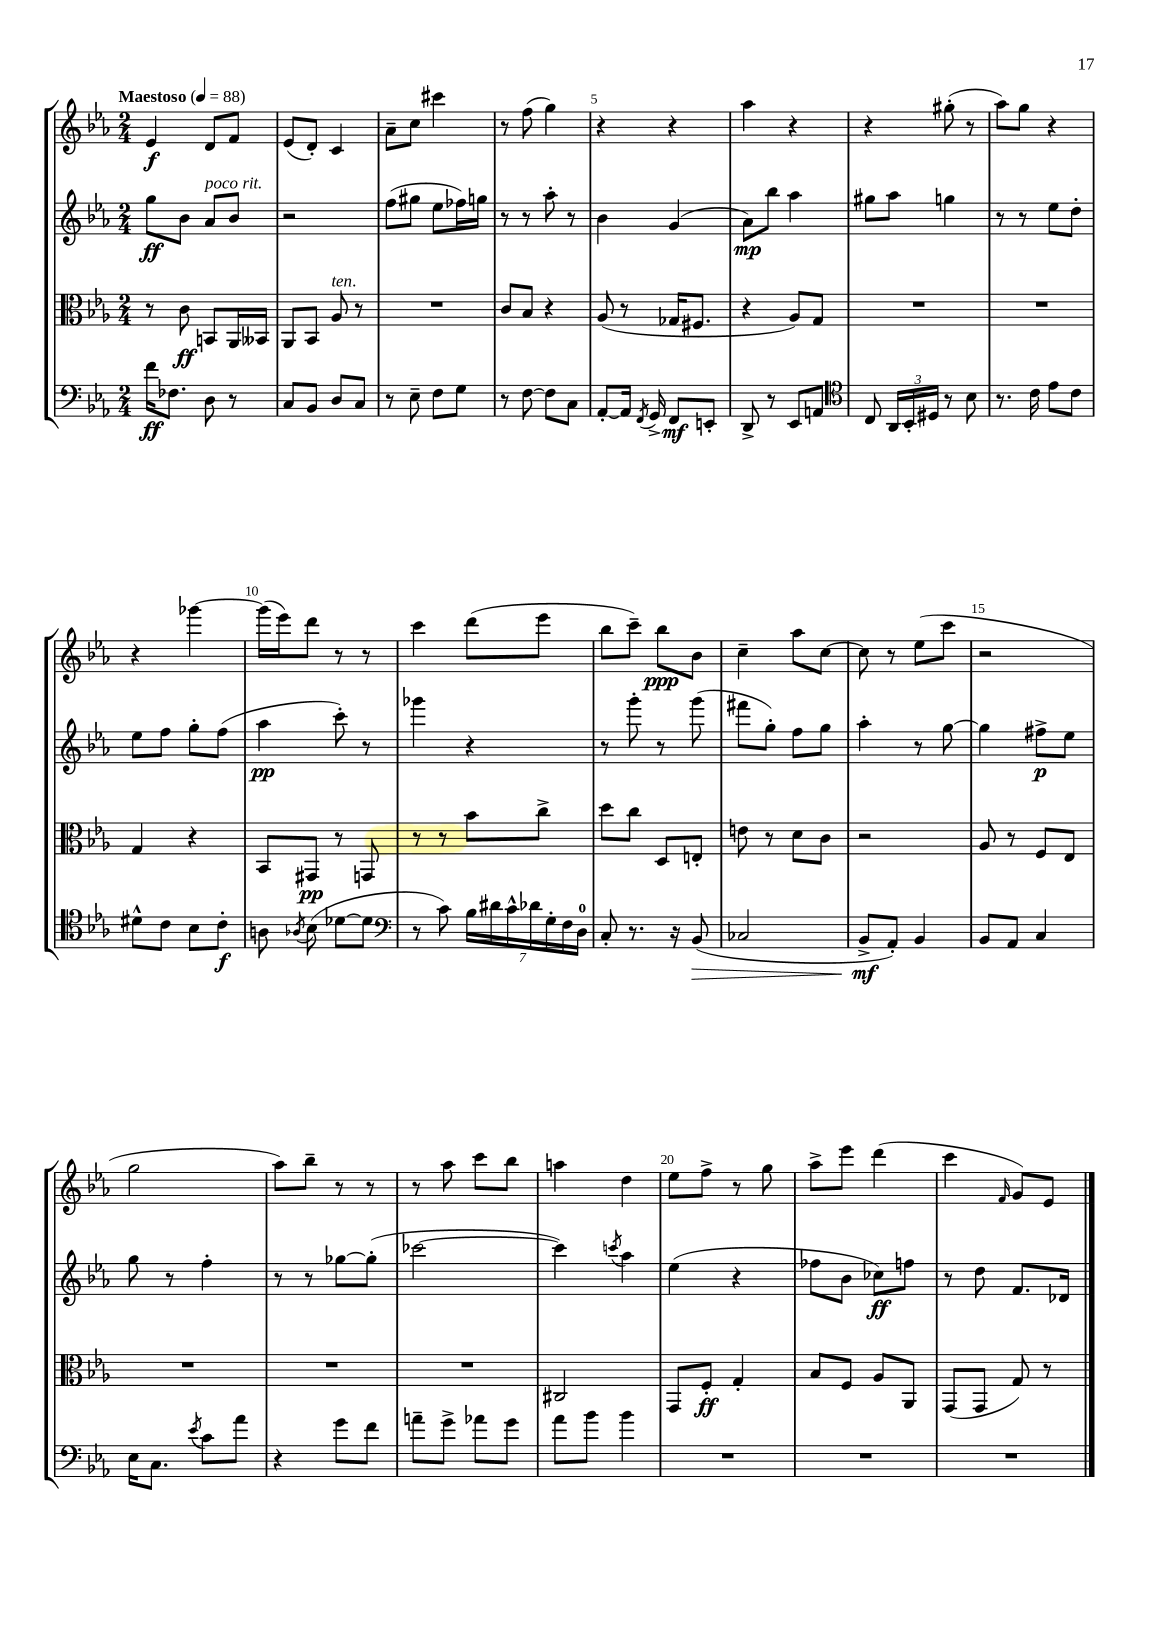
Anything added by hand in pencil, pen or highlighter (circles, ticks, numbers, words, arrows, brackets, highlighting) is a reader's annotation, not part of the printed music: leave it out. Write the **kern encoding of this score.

**kern	**dynam	**kern	**dynam	**kern	**dynam	**kern	**dynam
*part4	*part4	*part3	*part3	*part2	*part2	*part1	*part1
*staff4	*staff4	*staff3	*staff3	*staff2	*staff2	*staff1	*staff1
*clefF4	*	*clefC3	*	*clefG2	*	*clefG2	*
*k[b-e-a-]	*	*k[b-e-a-]	*	*k[b-e-a-]	*	*k[b-e-a-]	*
*M2/4	*	*M2/4	*	*M2/4	*	*M2/4	*
*MM88	*	*MM88	*	*MM88	*	*MM88	*
=1	=1	=1	=1	=1	=1	=1	=1
!	!	!	!	!	!	!LO:TX:a:B:t=Maestoso	!
16f\KL	ff	8r	.	8gg\L	ff	4e-/	f
8.F-X\J	.	.	.	.	.	.	.
.	.	8c\	ff	8b-\J	.	.	.
!	!	!	!	!LO:TX:a:i:t=poco rit.	!	!	!
8D\	.	8BBn/L	.	8a-/L	.	8d/L	.
8r	.	16AA-/L	.	8b-/J	.	8f/J	.
.	.	16BB--X/JJ	.	.	.	.	.
=2	=2	=2	=2	=2	=2	=2	=2
8C/L	.	8AA-/L	.	2r	.	(8e-/L	.
8BB-/J	.	8BB-/J	.	.	.	8d'/J)	.
!	!	!LO:TX:a:i:t=ten.	!	!	!	!	!
8D/L	.	8A-/	.	.	.	4c/	.
8C/J	.	8r	.	.	.	.	.
=3	=3	=3	=3	=3	=3	=3	=3
8r	.	2r	.	(8ff\L	.	8a-~\L	.
8E-~\	.	.	.	8gg#X\J	.	8cc\J	.
8F\L	.	.	.	8ee-\L	.	4ccc#X\	.
8G\J	.	.	.	16ff-X\L)	.	.	.
.	.	.	.	16ggn\JJ	.	.	.
=4	=4	=4	=4	=4	=4	=4	=4
8r	.	8c/L	.	8r	.	8r	.
[8F\	.	8B-/J	.	8r	.	(8ff\	.
8F\L]	.	4r	.	8aa-'\	.	4gg\)	.
8C\J	.	.	.	8r	.	.	.
=5	=5	=5	=5	=5	=5	=5	=5
[8AA-'/L	.	(8A-/	.	4b-\	.	4r	.
16AA-/Jk]	.	8r	.	.	.	.	.
8qFF/	.	.	.	.	.	.	.
16GG^/	.	.	.	.	.	.	.
8FF/L	mf	16G-X/KL	.	(4g/	.	4r	.
.	.	8.F#X/J	.	.	.	.	.
8EEn'/J	.	.	.	.	.	.	.
=6	=6	=6	=6	=6	=6	=6	=6
8DD^/	.	4r	.	8a-\L)	mp	4aa-\	.
8r	.	.	.	8bb-\J	.	.	.
8EE-/L	.	8A-/L)	.	4aa-\	.	4r	.
8AAn/J	.	8G/J	.	.	.	.	.
=7	=7	=7	=7	=7	=7	=7	=7
*clefC4	*	*	*	*	*	*	*
8C/	.	2r	.	8gg#X\L	.	4r	.
24AA-/LL	.	.	.	8aa-\J	.	.	.
24BB-'/	.	.	.	.	.	.	.
24D#X/JJ	.	.	.	.	.	.	.
8r	.	.	.	4ggn\	.	(8gg#X'\	.
8B-\	.	.	.	.	.	8r	.
=8	=8	=8	=8	=8	=8	=8	=8
8.r	.	2r	.	8r	.	8aa-\L)	.
.	.	.	.	8r	.	8gg\J	.
16c\	.	.	.	.	.	.	.
8e-\L	.	.	.	8ee-\L	.	4r	.
8c\J	.	.	.	8dd'\J	.	.	.
!!LO:LB:g=z
=9	=9	=9	=9	=9	=9	=9	=9
8d#X^^\L	.	4G/	.	8ee-\L	.	4r	.
8c\J	.	.	.	8ff\J	.	.	.
8B-\L	.	4r	.	8gg'\L	.	[4ggg-X\	.
8c'\J	f	.	.	(8ff\J	.	.	.
=10	=10	=10	=10	=10	=10	=10	=10
8An\	.	8BB-/L	.	4aa-\	pp	(16ggg-\LL]	.
.	.	.	.	.	.	16eee-\J)	.
8qA-X/	.	.	.	.	.	.	.
(8B-\	.	8GG#X/J	pp	.	.	8ddd\J	.
[8d-X\L	.	8r	.	8ccc'\)	.	8r	.
8d-\J]	.	8GGn/	.	8r	.	8r	.
=11	=11	=11	=11	=11	=11	=11	=11
*clefF4	*	*	*	*	*	*	*
8r	.	8r	.	4ggg-X\	.	4ccc\	.
8c\)	.	8r	.	.	.	.	.
28B-\LL	.	8b-\L	.	4r	.	(8ddd\L	.
28d#X\	.	.	.	.	.	.	.
28c^^\	.	.	.	.	.	.	.
28d-X\	.	.	.	.	.	.	.
.	.	8cc^\J	.	.	.	8eee-\J	.
28G'\	.	.	.	.	.	.	.
28F\	.	.	.	.	.	.	.
28D\JJ	.	.	.	.	.	.	.
=12	=12	=12	=12	=12	=12	=12	=12
8C'/	.	8dd\L	.	8r	.	8bb-\L	.
8.r	.	8cc\J	.	8ggg'\	.	8ccc~\J)	.
.	.	8D/L	.	8r	.	8bb-\L	ppp
16r	.	.	.	.	.	.	.
!	!LO:HP:b	!	!	!	!	!	!
(8BB-/	>	8En'/J	.	(8ggg\	.	8b-\J	.
=13	=13	=13	=13	=13	=13	=13	=13
2C-X/	.	8en\	.	8fff#X\L	.	4cc~\	.
.	.	8r	.	8gg'\J)	.	.	.
.	.	8d\L	.	8ff\L	.	8aa-\L	.
.	.	8c\J	.	8gg\J	.	[8cc\J	.
=14	=14	=14	=14	=14	=14	=14	=14
8BB-^/L	mf	2r	.	4aa-'\	.	8cc\]	.
8AA-'/J)	]	.	.	.	.	8r	.
4BB-/	.	.	.	8r	.	(8ee-\L	.
.	.	.	.	[8gg\	.	8ccc\J	.
=15	=15	=15	=15	=15	=15	=15	=15
8BB-/L	.	8A-/	.	4gg\]	.	2r	.
8AA-/J	.	8r	.	.	.	.	.
4C/	.	8F/L	.	8ff#X^\L	p	.	.
.	.	8E-/J	.	8ee-\J	.	.	.
!!LO:LB:g=z
=16	=16	=16	=16	=16	=16	=16	=16
16E-\KL	.	2r	.	8gg\	.	2gg\	.
8.C\J	.	.	.	.	.	.	.
.	.	.	.	8r	.	.	.
8qe-/	.	.	.	.	.	.	.
8c\L	.	.	.	4ff'\	.	.	.
8a-\J	.	.	.	.	.	.	.
=17	=17	=17	=17	=17	=17	=17	=17
4r	.	2r	.	8r	.	8aa-\L)	.
.	.	.	.	8r	.	8bb-~\J	.
8g\L	.	.	.	[8gg-X\L	.	8r	.
8f\J	.	.	.	(8gg-'\J]	.	8r	.
=18	=18	=18	=18	=18	=18	=18	=18
8an~\L	.	2r	.	[2ccc-X\	.	8r	.
8g^\J	.	.	.	.	.	8aa-\	.
8a-X\L	.	.	.	.	.	8ccc\L	.
8g\J	.	.	.	.	.	8bb-\J	.
=19	=19	=19	=19	=19	=19	=19	=19
8a-\L	.	2C#X/	.	4ccc-\])	.	4aan\	.
8b-\J	.	.	.	.	.	.	.
.	.	.	.	8qcccn/	.	.	.
4b-\	.	.	.	4aa-\	.	4dd\	.
=20	=20	=20	=20	=20	=20	=20	=20
2r	.	8GG/L	.	(4ee-\	.	8ee-\L	.
.	.	8F'/J	ff	.	.	8ff^\J	.
.	.	4G'/	.	4r	.	8r	.
.	.	.	.	.	.	8gg\	.
=21	=21	=21	=21	=21	=21	=21	=21
2r	.	8B-/L	.	8ff-X\L	.	8aa-^\L	.
.	.	8F/J	.	8b-\J	.	8eee-\J	.
.	.	8A-/L	.	8cc-X\L)	ff	(4ddd\	.
.	.	8AA-/J	.	8ffn\J	.	.	.
=22	=22	=22	=22	=22	=22	=22	=22
2r	.	(8GG/L	.	8r	.	4ccc\	.
.	.	8GG/J	.	8dd\	.	.	.
.	.	.	.	.	.	16qqf/	.
.	.	8G/)	.	8.f/L	.	8g/L)	.
.	.	8r	.	.	.	8e-/J	.
.	.	.	.	16d-X/Jk	.	.	.
==	==	==	==	==	==	==	==
*-	*-	*-	*-	*-	*-	*-	*-
